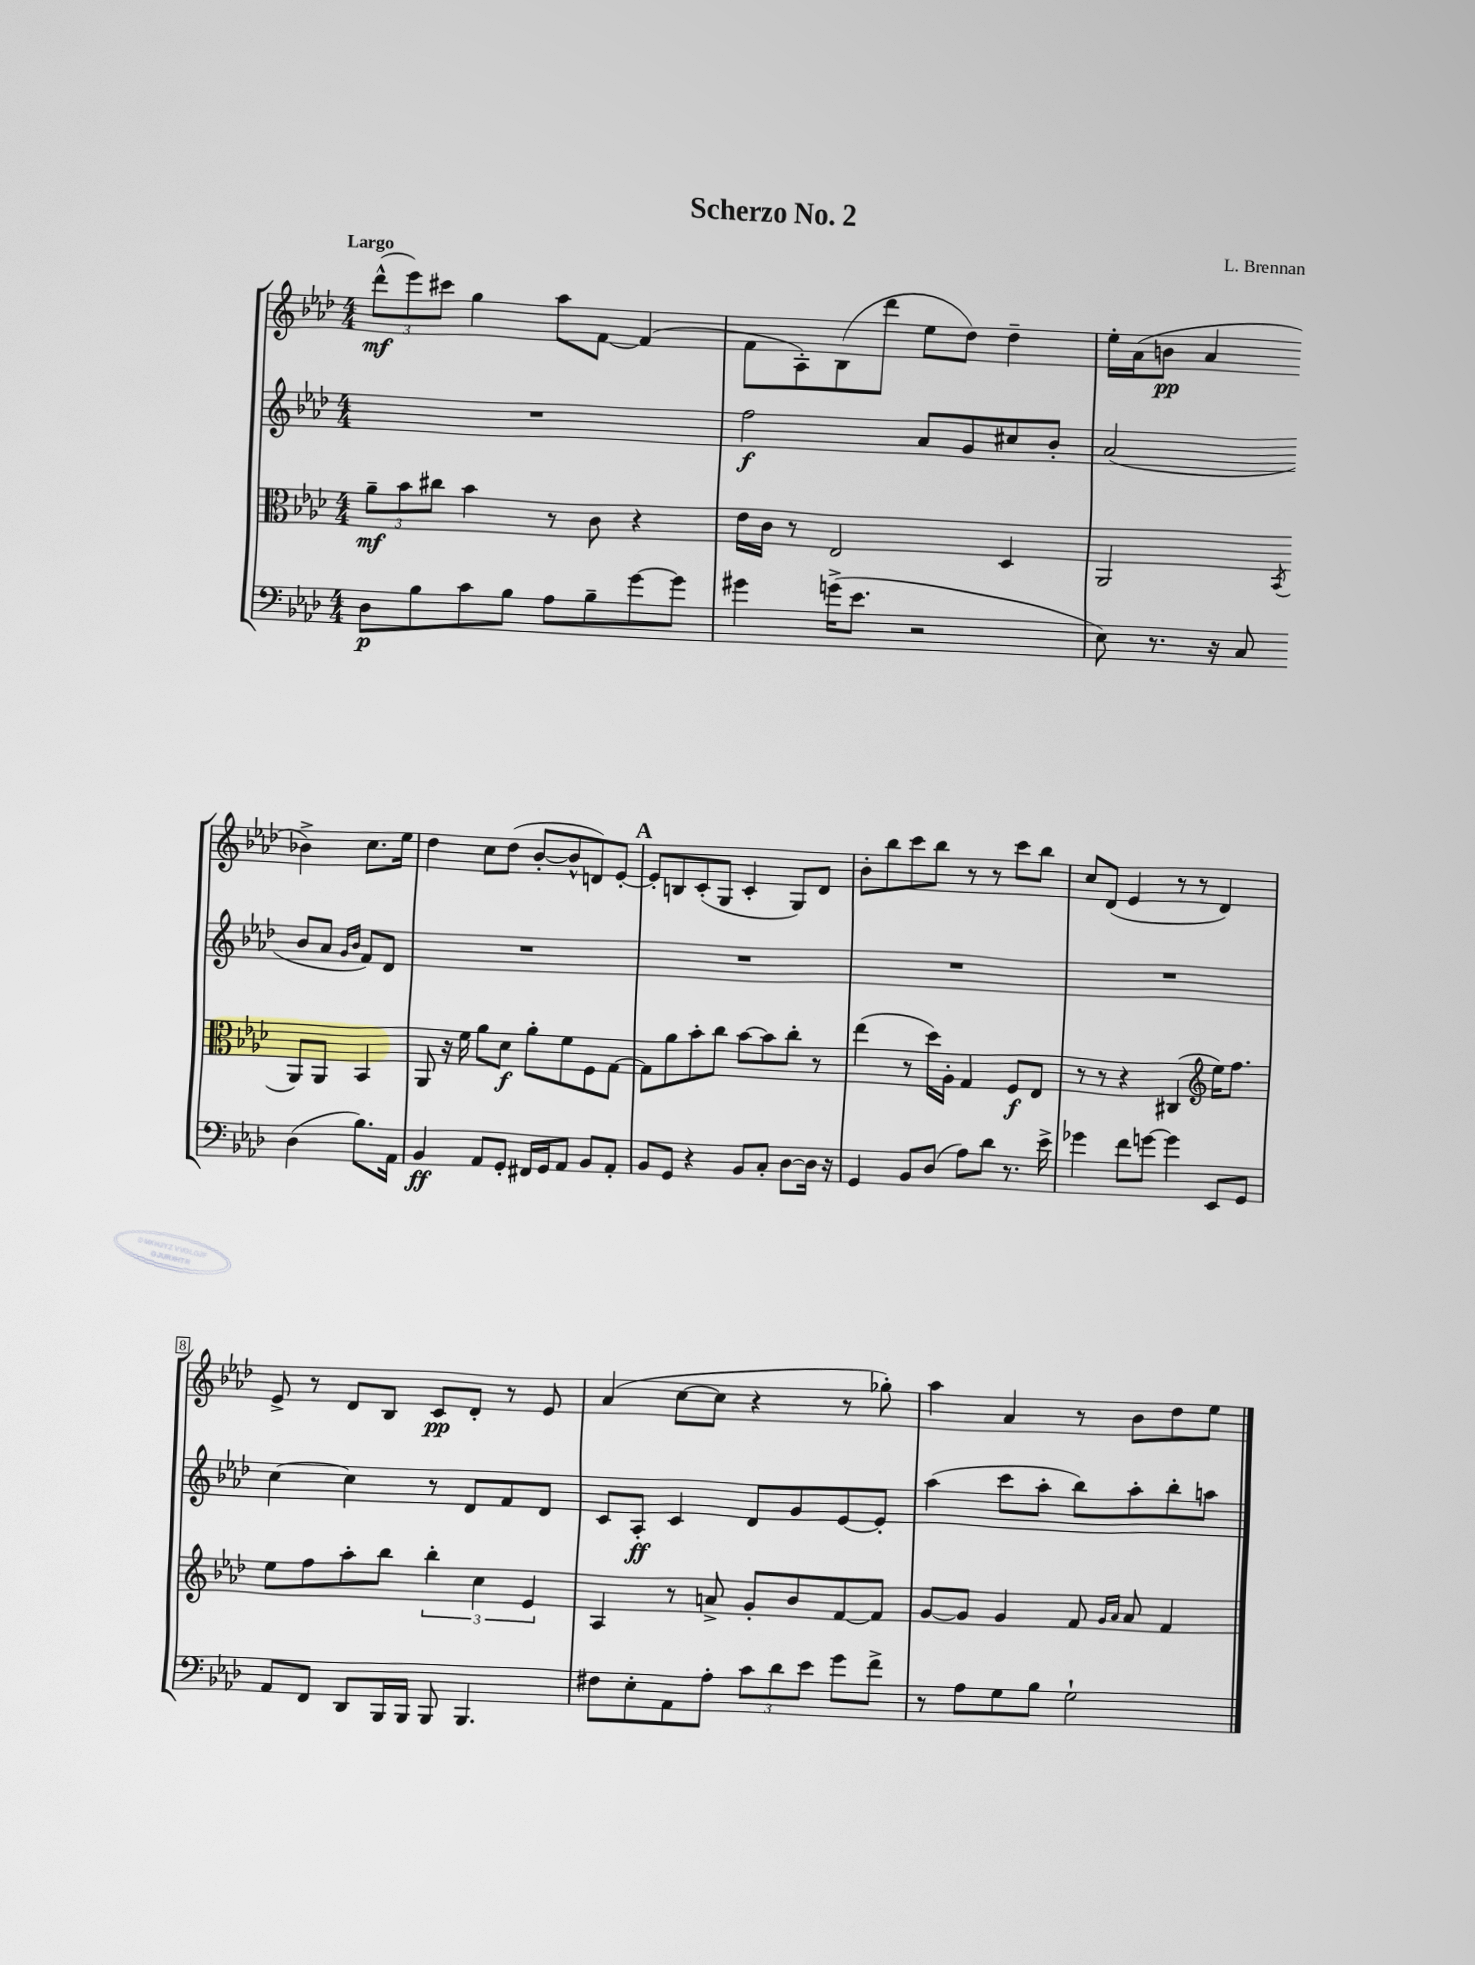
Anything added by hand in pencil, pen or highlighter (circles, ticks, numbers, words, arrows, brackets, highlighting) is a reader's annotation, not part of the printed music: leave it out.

**kern	**kern	**kern	**kern
*staff4	*staff3	*staff2	*staff1
*clefF4	*clefC3	*clefG2	*clefG2
*k[b-e-a-d-]	*k[b-e-a-d-]	*k[b-e-a-d-]	*k[b-e-a-d-]
*M4/4	*M4/4	*M4/4	*M4/4
8D-	12a-~	1r	(12ddd-^^
.	12b-	.	12eee-)
8B-	.	.	.
.	12cc#	.	12ccc#
8c	4b-	.	4gg
8B-	.	.	.
8A-	8r	.	8aa-
8B-~	8c	.	[8f
[8g	4r	.	(4f]
8g]	.	.	.
=	=	=	=
4g#	16e-	2ff	8f
.	16c	.	.
.	8r	.	8A-')
(16g^	2E-	.	(8B-
8.e-	.	.	.
.	.	.	8ddd-
2r	.	8a-	8ee-
.	.	8g	8dd-)
.	4D-	8cc#	4dd-~
.	.	8b-'	.
=	=	=	=
8E-)	2AA-	(2a-	16ee-'
.	.	.	(16a-
8.r	.	.	8b
.	.	.	4a-
16r	.	.	.
8C	.	.	.
.	8qBB-	.	.
(4D-	8AA-	8b-	4b-^)
.	8AA-	8a-	.
.	.	16qqg	.
.	.	16qqb-	.
8.B-)	4BB-	8f)	8.cc
.	.	8d-	.
16AA-	.	.	16ee-
=	=	=	=
4BB-	8AA-	1r	4dd-
.	16r	.	.
.	16f	.	.
8AA-	8a-	.	8cc
8GG'	8d-	.	(8dd-
16FF#	8a-'	.	[8b-'
16GG	.	.	.
8AA-	8f	.	8b-^^]
8BB-	8F	.	8d)
8AA-'	[8G	.	[8e-'
=	=	=	=
8BB-	8G]	1r	8e-']
8GG	8a-	.	8B
4r	8b-'	.	(8c'
.	8cc	.	8G
8BB-	[8b-	.	4c'
8C'	8b-]	.	.
[8D-	8cc'	.	8G)
16D-]	8r	.	8d-
16r	.	.	.
=	=	=	=
4GG	(4ee-	1r	8b-'
.	.	.	8bb-
8BB-	8r	.	8ccc
(8D-	16dd-)	.	8bb-
.	16A-'	.	.
8A-)	4G	.	8r
8d-	.	.	8r
8.r	8F	.	8ccc
.	8E-	.	8bb-
16e-^	.	.	.
=	=	=	=
4g-	8r	1r	8cc
.	8r	.	(8d-
8f	4r	.	4e-
[8g	.	.	.
4g]	(4C#	.	8r
.	.	.	8r
*	*clefG2	*	*
8EE-	16ee-)	.	4d-)
.	8.ff	.	.
8GG	.	.	.
=	=	=	=
8AA-	8ee-	[4cc	8e-^
8FF	8ff	.	8r
8DD-	8aa-'	4cc]	8d-
16BBB-	8bb-	.	8B-
16BBB-	.	.	.
8BBB-	6bb-'	8r	8c
4.BBB-	.	8d-	8d-'
.	6cc	.	.
.	.	8f	8r
.	6e-	.	.
.	.	8d-	8e-
=	=	=	=
8F#	4A-	8c	(4a-
8E-'	.	8A-'	.
8AA-	8r	4c	[8cc
8A-'	8a^	.	8cc]
12c	8g'	8d-	4r
12d-	.	.	.
.	8b-	8g	.
12e-	.	.	.
8g	[8f	[8e-	8r
8f^	8f]	8e-']	8gg-')
=	=	=	=
8r	[8g	(4aa-	4aa-
8A-	8g]	.	.
8G	4g	8ccc	4a-
8B-	.	8aa-'	.
2G`	8f	8bb-)	8r
.	16qqg	.	.
.	16qqa-	.	.
.	8a-	8aa-'	8b-
.	4f	8bb-'	8dd-
.	.	8aa	8ee-
==	==	==	==
*-	*-	*-	*-
